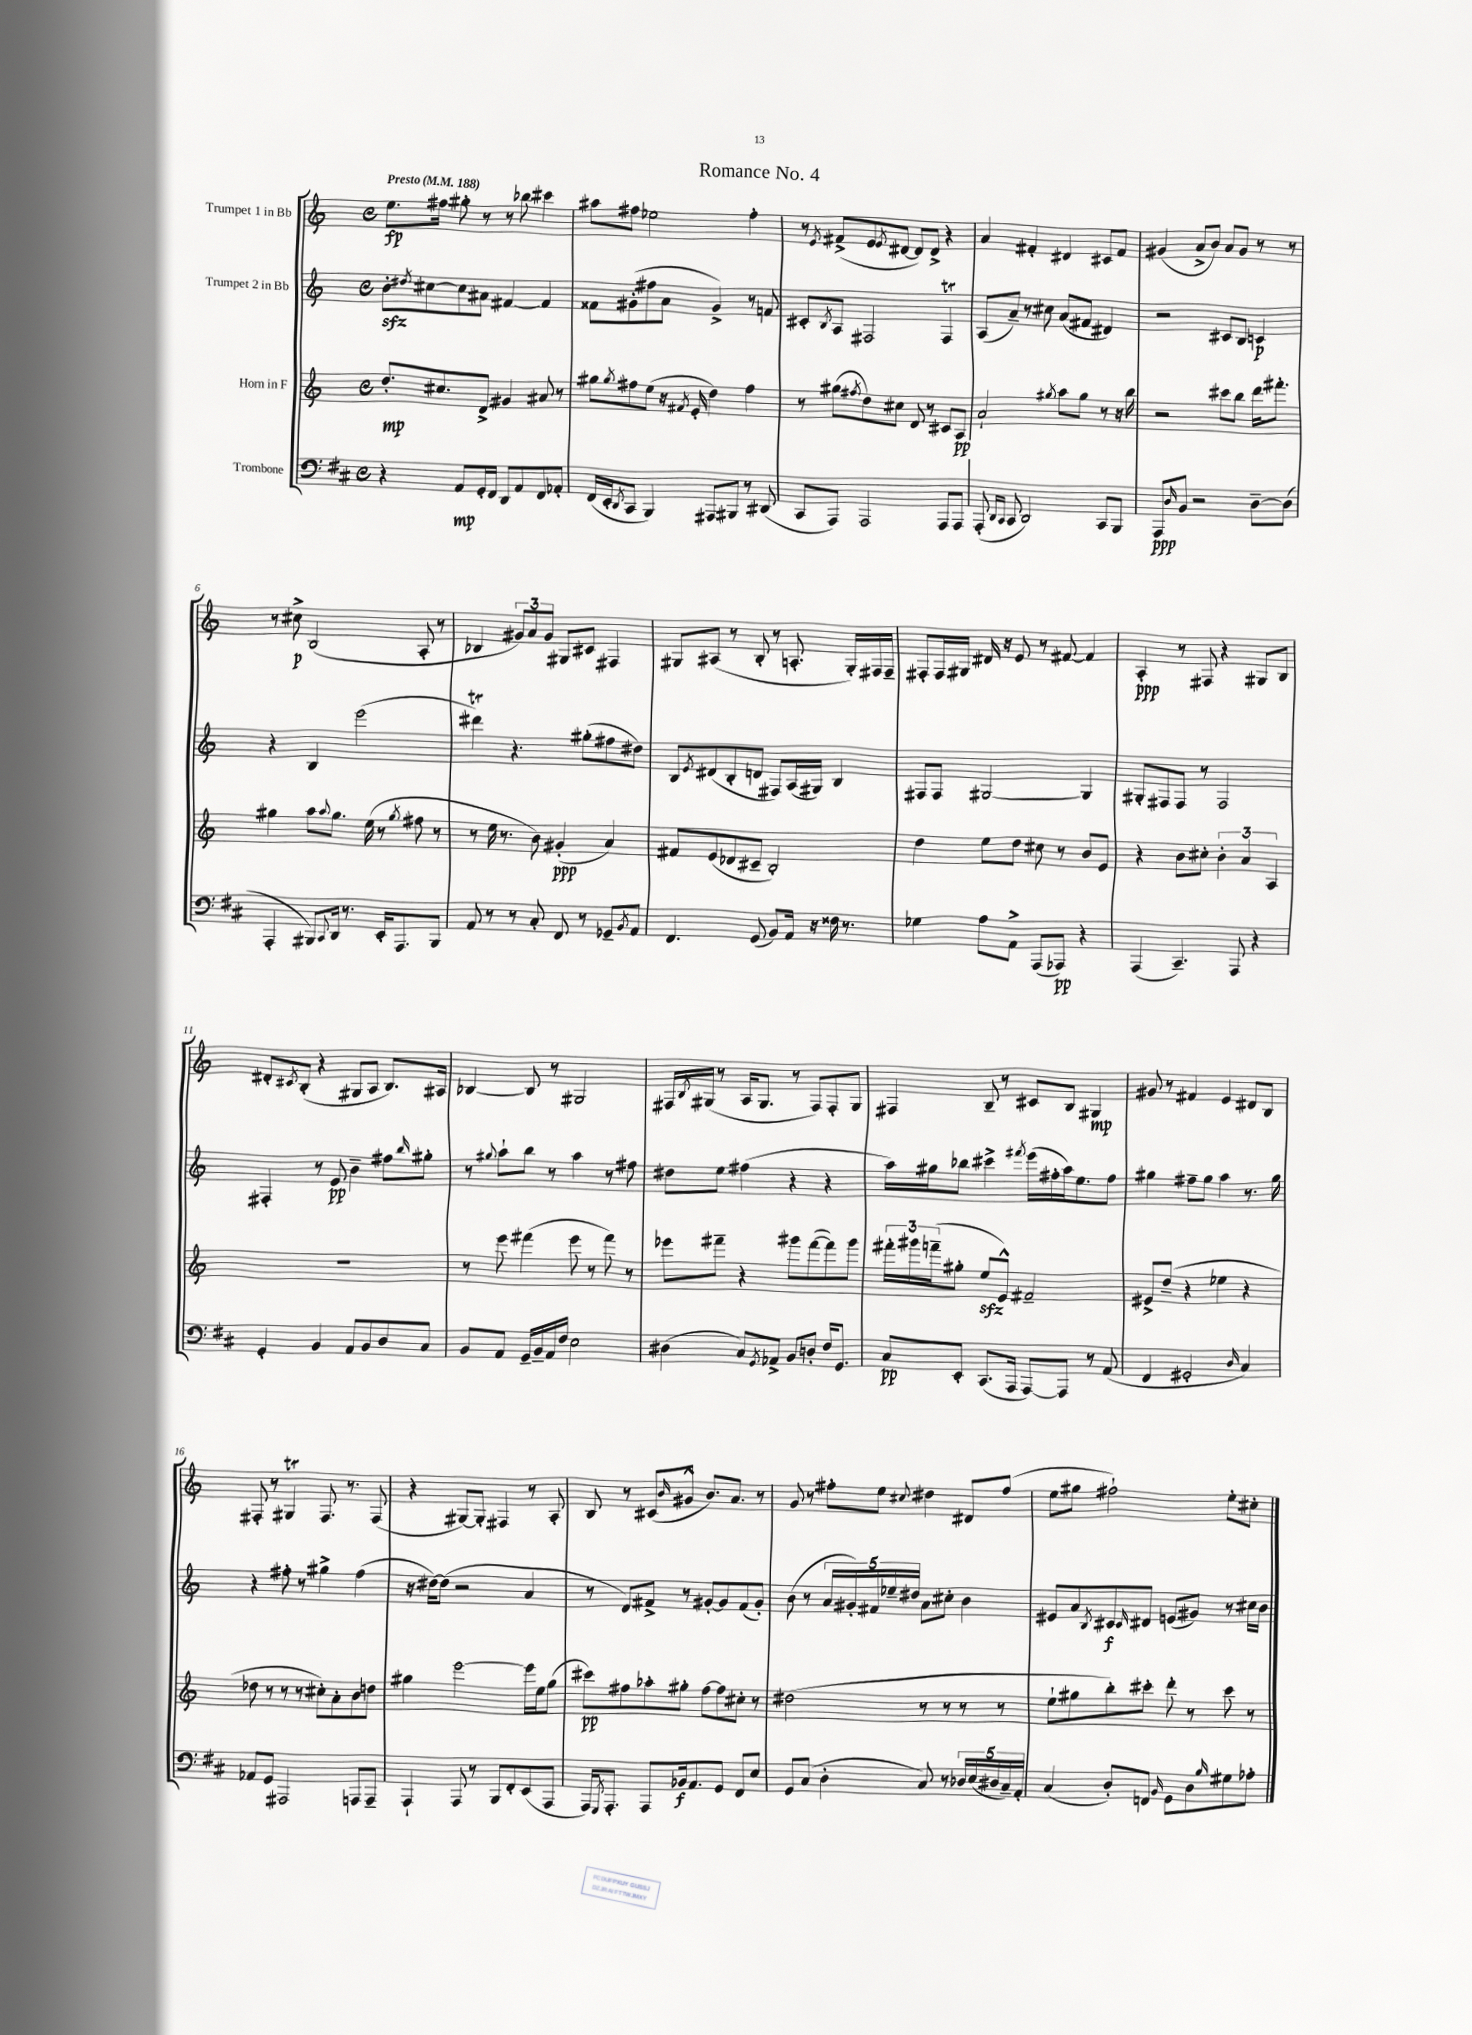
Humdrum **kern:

**kern	**dynam	**kern	**dynam	**kern	**dynam	**kern	**dynam
*part4	*part4	*part3	*part3	*part2	*part2	*part1	*part1
*staff4	*staff4	*staff3	*staff3	*staff2	*staff2	*staff1	*staff1
*I"Trombone	*	*I"Horn in F	*	*I"Trumpet 2 in Bb	*	*I"Trumpet 1 in Bb	*
*clefF4	*	*clefG2	*	*clefG2	*	*clefG2	*
*k[f#c#]	*	*k[]	*	*k[]	*	*k[]	*
*M4/4	*	*M4/4	*	*M4/4	*	*M4/4	*
*met(c)	*	*met(c)	*	*met(c)	*	*met(c)	*
*MM188	*	*MM188	*	*MM188	*	*MM188	*
=1	=1	=1	=1	=1	=1	=1	=1
!	!	!	!	!	!	!LO:TX:a:B:t=Presto	!
4r	.	8.dd'/L	mp	8bzz'\L	.	8.ee\L	fp
.	.	.	.	8qdd#X/	.	.	.
.	.	.	.	[8cc#X\	.	.	.
.	.	8.cc#X/	.	.	.	16ff#X\Jk	.
8AA/L	mp	.	.	8cc#\]	.	8gg#X'\	.
16GG'/L	.	8d^/J	.	8a#X\J	.	8r	.
16FF#/JJ	.	.	.	.	.	.	.
8DD/L	.	4g#X/	.	[4f#X/	.	8r	.
8AA/	.	.	.	.	.	8bb-X\	.
8FF#/	.	8a#X/	.	4f#/]	.	4ccc#X\	.
8AA-X'/J	.	8r	.	.	.	.	.
=2	=2	=2	=2	=2	=2	=2	=2
(16FF#/LL	.	8gg#X\L	.	8f##X\L	.	8aa#X\L	.
16EE'/J	.	.	.	.	.	.	.
8qDD/	.	8qgg#/	.	.	.	.	.
8CC#/J	.	8ff#X\	.	(8g#X'\	.	8ff#X\J	.
4BBB/)	.	(8ee\J	.	8ff#X\	.	2ee-X\	.
.	.	16r	.	8a\J	.	.	.
.	.	8qf#X/	.	.	.	.	.
.	.	16e'/	.	.	.	.	.
8AAA#X/L	.	4dd\)	.	4g#^/)	.	.	.
8BBB#X/J	.	.	.	.	.	.	.
8r	.	4ff#\	.	8r	.	4ff#'\	.
(8DD#X/	.	.	.	8fn/	.	.	.
=3	=3	=3	=3	=3	=3	=3	=3
8CC#/L	.	8r	.	8c#X'/L	.	8r	.
.	.	.	.	8qB/	.	8qe/	.
8AAA/J)	.	(8gg#X\L	.	8A/J	.	(8f#X^/L	.
.	.	8qff#X/	.	.	.	.	.
2AAA/	.	8dd\)	.	2F#X/	.	8e/	.
.	.	.	.	.	.	8qe/	.
.	.	8cc#X\J	.	.	.	[8d#X/J	.
.	.	8d/	.	.	.	8d#/L])	.
.	.	8r	.	.	.	8d#^/J	.
8AAA/L	.	8c#X/L	.	4F#t/	.	4r	.
8AAA/J	.	8A/J	pp	.	.	.	.
=4	=4	=4	=4	=4	=4	=4	=4
(8AAA'/	.	2a`/	.	(8A/L	.	4a/	.
16qqDD/LL	.	.	.	.	.	.	.
16qqCC#/JJ	.	.	.	.	.	.	.
8CC#/	.	.	.	8a~/J)	.	.	.
2DD/)	.	.	.	8r	.	4f#X'/	.
.	.	.	.	8cc#X\	.	.	.
.	.	8qgg#X/	.	.	.	.	.
.	.	8aa\L	.	(8a/L	.	4d#X/	.
.	.	8gg#\J	.	8f#X/J	.	.	.
8CC#/L	.	8r	.	4d#X/)	.	8c#X/L	.
8BBB/J	.	16r	.	.	.	8f#/J	.
.	.	16bb\	.	.	.	.	.
=5	=5	=5	=5	=5	=5	=5	=5
8AAA/L	ppp	2r	.	2r	.	(4g#X/	.
16qqD/	.	.	.	.	.	.	.
8BB/J	.	.	.	.	.	.	.
2r	.	.	.	.	.	8a^/L	.
.	.	.	.	.	.	8b/J)	.
.	.	8ccc#X\L	.	8c#X/L	.	8a/L	.
.	.	8bb\J	.	8B/J	.	8g#/J	.
[8D~\L	.	16ddd\KL	.	4cn/	p	8r	.
.	.	8.fff#X'\J	.	.	.	.	.
(8D\J]	.	.	.	.	.	8r	.
!!LO:LB:g=z
=6	=6	=6	=6	=6	=6	=6	=6
4AAA'/	.	4gg#X\	.	4r	.	8r	.
.	.	.	.	.	.	8cc#X^\	p
8BBB#X/L)	.	8aa\L	.	4B/	.	(2B/	.
8qqCC#/	.	8qqaa/	.	.	.	.	.
16DD/Jk	.	8.gg#\J	.	.	.	.	.
8.r	.	.	.	.	.	.	.
.	.	.	.	(2eee\	.	.	.
.	.	(16ee\	.	.	.	.	.
16EE'/KL	.	8r	.	.	.	.	.
8.AAA/	.	.	.	.	.	.	.
.	.	8qgg#/	.	.	.	.	.
.	.	8ff#X\	.	.	.	8A'/	.
8BBB#/J	.	8r	.	.	.	8r	.
=7	=7	=7	=7	=7	=7	=7	=7
8AA/	.	8r	.	4ddd#Xt\)	.	4B-X/	.
8r	.	16ee\	.	.	.	.	.
.	.	8.r	.	.	.	.	.
8r	.	.	.	4.r	.	12g#X/L)	.
.	.	.	.	.	.	12a/	.
8C#'/	.	8b\)	.	.	.	.	.
.	.	.	.	.	.	12g#/J	.
8FF#/	.	(4g#X'/	ppp	.	.	8G#X/L	.
8r	.	.	.	(8gg#X'\L	.	8c#X/J	.
8GG-X~/L	.	4a/)	.	8ff#X\	.	4F#X/	.
8qBB/	.	.	.	.	.	.	.
8AA/J	.	.	.	8dd#X\J)	.	.	.
=8	=8	=8	=8	=8	=8	=8	=8
4.FF#/	.	8f#X/L	.	8B/L	.	8G#X/L	.
.	.	.	.	8qe/	.	.	.
.	.	(8e/	.	(8d#X/	.	(8A#X/J	.
.	.	8d-X/	.	8B'/	.	8r	.
(8GG/	.	8c#X~/J	.	8dn/J	.	8B'/	.
8BB/L)	.	2B'/)	.	8F#X/L)	.	8r	.
16AA/Jk	.	.	.	(16A/L	.	8.An'/	.
16r	.	.	.	16G#X/JJ)	.	.	.
16F##X\	.	.	.	4B/	.	.	.
8.r	.	.	.	.	.	16G#'/LL)	.
.	.	.	.	.	.	16F#X/	.
.	.	.	.	.	.	16F#~/JJ	.
=9	=9	=9	=9	=9	=9	=9	=9
4G-X\	.	4dd\	.	8F#X/L	.	8F#X'/L	.
.	.	.	.	8F#/J	.	16F#/L	.
.	.	.	.	.	.	16G#X/JJ	.
8A\L	.	8ee\L	.	[2G#X/	.	16d#X/	.
.	.	.	.	.	.	16r	.
8AA^\J	.	8dd\J	.	.	.	8e/	.
(8AAA/L	.	8cc#X\	.	.	.	8r	.
8AAA-X/J)	pp	8r	.	.	.	[8f#X/	.
4r	.	8b/L	.	4G#/]	.	4f#/]	.
.	.	8e/J	.	.	.	.	.
=10	=10	=10	=10	=10	=10	=10	=10
(4AAA/	.	4r	.	8G#X'/L	.	4A'/	ppp
.	.	.	.	8F#X/	.	.	.
4.CC#~/)	.	8b\L	.	8F#/J	.	8r	.
.	.	8cc#X'\J	.	8r	.	8F#X/	.
.	.	6b'\	.	2F#/	.	4r	.
8AAA/	.	.	.	.	.	.	.
.	.	6a/	.	.	.	.	.
4r	.	.	.	.	.	8G#X/L	.
.	.	6A/	.	.	.	.	.
.	.	.	.	.	.	8B/J	.
!!LO:LB:g=z
=11	=11	=11	=11	=11	=11	=11	=11
4GG'/	.	1r	.	4F#X'/	.	8d#X'/L	.
.	.	.	.	.	.	8qc#X/	.
.	.	.	.	.	.	(8B'/J	.
4BB/	.	.	.	8r	.	4r	.
.	.	.	.	8e/	pp	.	.
8AA/L	.	.	.	4b~\	.	8G#X/L	.
8BB/	.	.	.	.	.	8A/J	.
8D/	.	.	.	8ff#X\L	.	8.B/L)	.
.	.	.	.	16qqbb/	.	.	.
8C#/J	.	.	.	8gg#X'\J	.	.	.
.	.	.	.	.	.	16A#X/Jk	.
=12	=12	=12	=12	=12	=12	=12	=12
8BB/L	.	8r	.	8r	.	[4B-X/	.
.	.	.	.	8qqgg#X/	.	.	.
8AA/J	.	8eee\	.	8aa`\L	.	.	.
16GG~/LL	.	(4fff#X\	.	8bb\J	.	8B-/]	.
16BB~/	.	.	.	.	.	.	.
16AA/	.	.	.	8r	.	8r	.
16F#/JJ	.	.	.	.	.	.	.
2E\	.	8eee\	.	4aa\	.	2G#X/	.
.	.	8r	.	.	.	.	.
.	.	8fff#\)	.	8r	.	.	.
.	.	8r	.	8ff#X\	.	.	.
=13	=13	=13	=13	=13	=13	=13	=13
(4D#X\	.	8eee-X\L	.	8dd#X\L	.	16F#X/LL	.
.	.	.	.	.	.	8qB/	.
.	.	.	.	.	.	(16G#X/JJ	.
.	.	8fff#X~\J	.	8ee\J	.	8r	.
8C#/L)	.	4r	.	(4ff#X\	.	16A/KL	.
.	.	.	.	.	.	8.G#/J	.
8qGG/	.	.	.	.	.	.	.
8AA-X^/J	.	.	.	.	.	.	.
8BB/L	.	8ggg#X\L	.	4r	.	8r	.
8Dn'/J	.	([8fff#\	.	.	.	8F#/L)	.
16F#/KL	.	8fff#\])	.	4r	.	8F#'/	.
8.GG/J	.	.	.	.	.	.	.
.	.	8ggg#\J	.	.	.	8G#/J	.
=14	=14	=14	=14	=14	=14	=14	=14
8C#/L	pp	24fff#X'\LL	.	16aa\LL)	.	4F#X/	.
.	.	24ggg#X\	.	.	.	.	.
.	.	.	.	16gg#X\J	.	.	.
.	.	(24fffn~\J	.	.	.	.	.
8EE'/J	.	8gg#X'\J	.	8bb-X\J	.	.	.
(8.CC#/L	.	8eezz/L	.	4ccc#X^\	.	8B~/	.
.	.	8e^^/J)	.	.	.	8r	.
16AAA/Jk	.	.	.	.	.	.	.
.	.	.	.	8qfff#X/	.	.	.
[8AAA/L)	.	2f#X~/	.	(16eee\LL	.	8c#X/L	.
.	.	.	.	16ff#X'\	.	.	.
8AAA/J]	.	.	.	16aa\J)	.	8B/J	.
.	.	.	.	8.ee\	.	.	.
8r	.	.	.	.	.	4G#X/	mp
(8AA/	.	.	.	8ff#\J	.	.	.
=15	=15	=15	=15	=15	=15	=15	=15
4FF#/	.	8e#X^/L	.	4gg#X\	.	8g#X/	.
.	.	(8dd~/J	.	.	.	8r	.
2GG#X'/	.	4r	.	8ff#X~\L	.	4f#X/	.
.	.	.	.	8gg#\J	.	.	.
.	.	4ee-X\	.	4aa\	.	4e/	.
16qqD/	.	.	.	.	.	.	.
4C#/)	.	4r	.	8.r	.	8d#X/L	.
.	.	.	.	.	.	8B/J	.
.	.	.	.	16gg#\	.	.	.
!!LO:LB:g=z
=16	=16	=16	=16	=16	=16	=16	=16
8AA-X/L	.	8dd-X\	.	4r	.	8F#X'/	.
8GG/J	.	8r	.	.	.	8r	.
2AAA#X/	.	8r	.	8ff#X'\	.	4G#Xt/	.
.	.	8r	.	8r	.	.	.
.	.	8cc#X'\L)	.	4gg#X^\	.	8.F#/	.
.	.	8a'\	.	.	.	.	.
.	.	.	.	.	.	8.r	.
8AAAn/L	.	8b\	.	(4ff#\	.	.	.
8AAA~/J	.	8ddn\J	.	.	.	(8F#/	.
=17	=17	=17	=17	=17	=17	=17	=17
4AAA`/	.	4gg#X\	.	16r	.	4r	.
.	.	.	.	[16dd#X\KL)	.	.	.
.	.	.	.	(8dd#\J]	.	.	.
8AAA/	.	[2eee\	.	2r	.	[8G#X/L)	.
8r	.	.	.	.	.	8G#'/J]	.
8BBB/L	.	.	.	.	.	4F#X/	.
8FF#'/	.	.	.	.	.	.	.
(8EE/	.	16eee\LL]	.	4a/	.	8r	.
.	.	16ee\J	.	.	.	.	.
8AAA/J	.	(8gg#\J	.	.	.	8A'/	.
=18	=18	=18	=18	=18	=18	=18	=18
16AAA/KL)	.	8ccc#X\L)	pp	8r	.	8B/	.
8qGGG/	.	.	.	.	.	.	.
8.AAA'/J	.	.	.	.	.	.	.
.	.	8ff#X\	.	8d/L)	.	8r	.
8AAA/L	.	8aa-X'\	.	8f#X^/J	.	(8c#X/L	.
.	.	.	.	.	.	16qqb/	.
16BB-X/k	f	8gg#X'\J	.	8r	.	8g#X^^/J	.
8.AA/	.	.	.	.	.	.	.
.	.	[8ff#\L	.	[8g#X'/L	.	8.b/L)	.
8GG/J	.	8ff#\]	.	8g#/]	.	.	.
.	.	.	.	.	.	8.a/J	.
8FF#/L	.	8cc#X'\J	.	(8f#/	.	.	.
8E/J	.	8r	.	8g#'/J)	.	8r	.
=19	=19	=19	=19	=19	=19	=19	=19
8GG/L	.	(2dd#X\	.	(8b\	.	8g/	.
(8C#/J	.	.	.	8r	.	8r	.
4D'\	.	.	.	20a/LL	.	8ff#X'\L	.
.	.	.	.	20g#X'/)	.	.	.
.	.	.	.	20f#X/	.	.	.
.	.	.	.	.	.	8ee\J	.
.	.	.	.	20ee-X~/	.	.	.
.	.	.	.	20dd#X/JJ	.	.	.
.	.	.	.	.	.	8qqcc#X/	.
8C#/)	.	8r	.	8a\L	.	4dd#X\	.
8r	.	8r	.	8cc#X'\J	.	.	.
20D-X/LL	.	8r	.	4b\	.	8d#X/L	.
(20E/	.	.	.	.	.	.	.
20D#X/	.	.	.	.	.	.	.
.	.	8r	.	.	.	(8ff#/J	.
20C#~/)	.	.	.	.	.	.	.
20AA'/JJ	.	.	.	.	.	.	.
=20	=20	=20	=20	=20	=20	=20	=20
(4C#/	.	8ee`\L	.	8e#X/L	.	8ee\L	.
.	.	8gg#X\	.	8a/	.	8gg#X\J	.
.	.	.	.	8qB/	.	.	.
8D'/L)	.	8bb'\)	.	8c#X/	f	2ff#X`\)	.
.	.	.	.	16qqc#/	.	.	.
8FFn/J	.	8ccc#X'\J	.	8d#X/J	.	.	.
16qqBB/	.	.	.	.	.	.	.
8GG\L	.	8ddd'\	.	(8en/L	.	.	.
8D\	.	8r	.	8g#X/J)	.	.	.
16qqB/	.	.	.	.	.	.	.
8G#X\	.	8ccc#\	.	8r	.	8ee'\L	.
8A-X'\J	.	8r	.	16cc#X\LL	.	8cc#X'\J	.
.	.	.	.	16b\JJ	.	.	.
==	==	==	==	==	==	==	==
*-	*-	*-	*-	*-	*-	*-	*-
